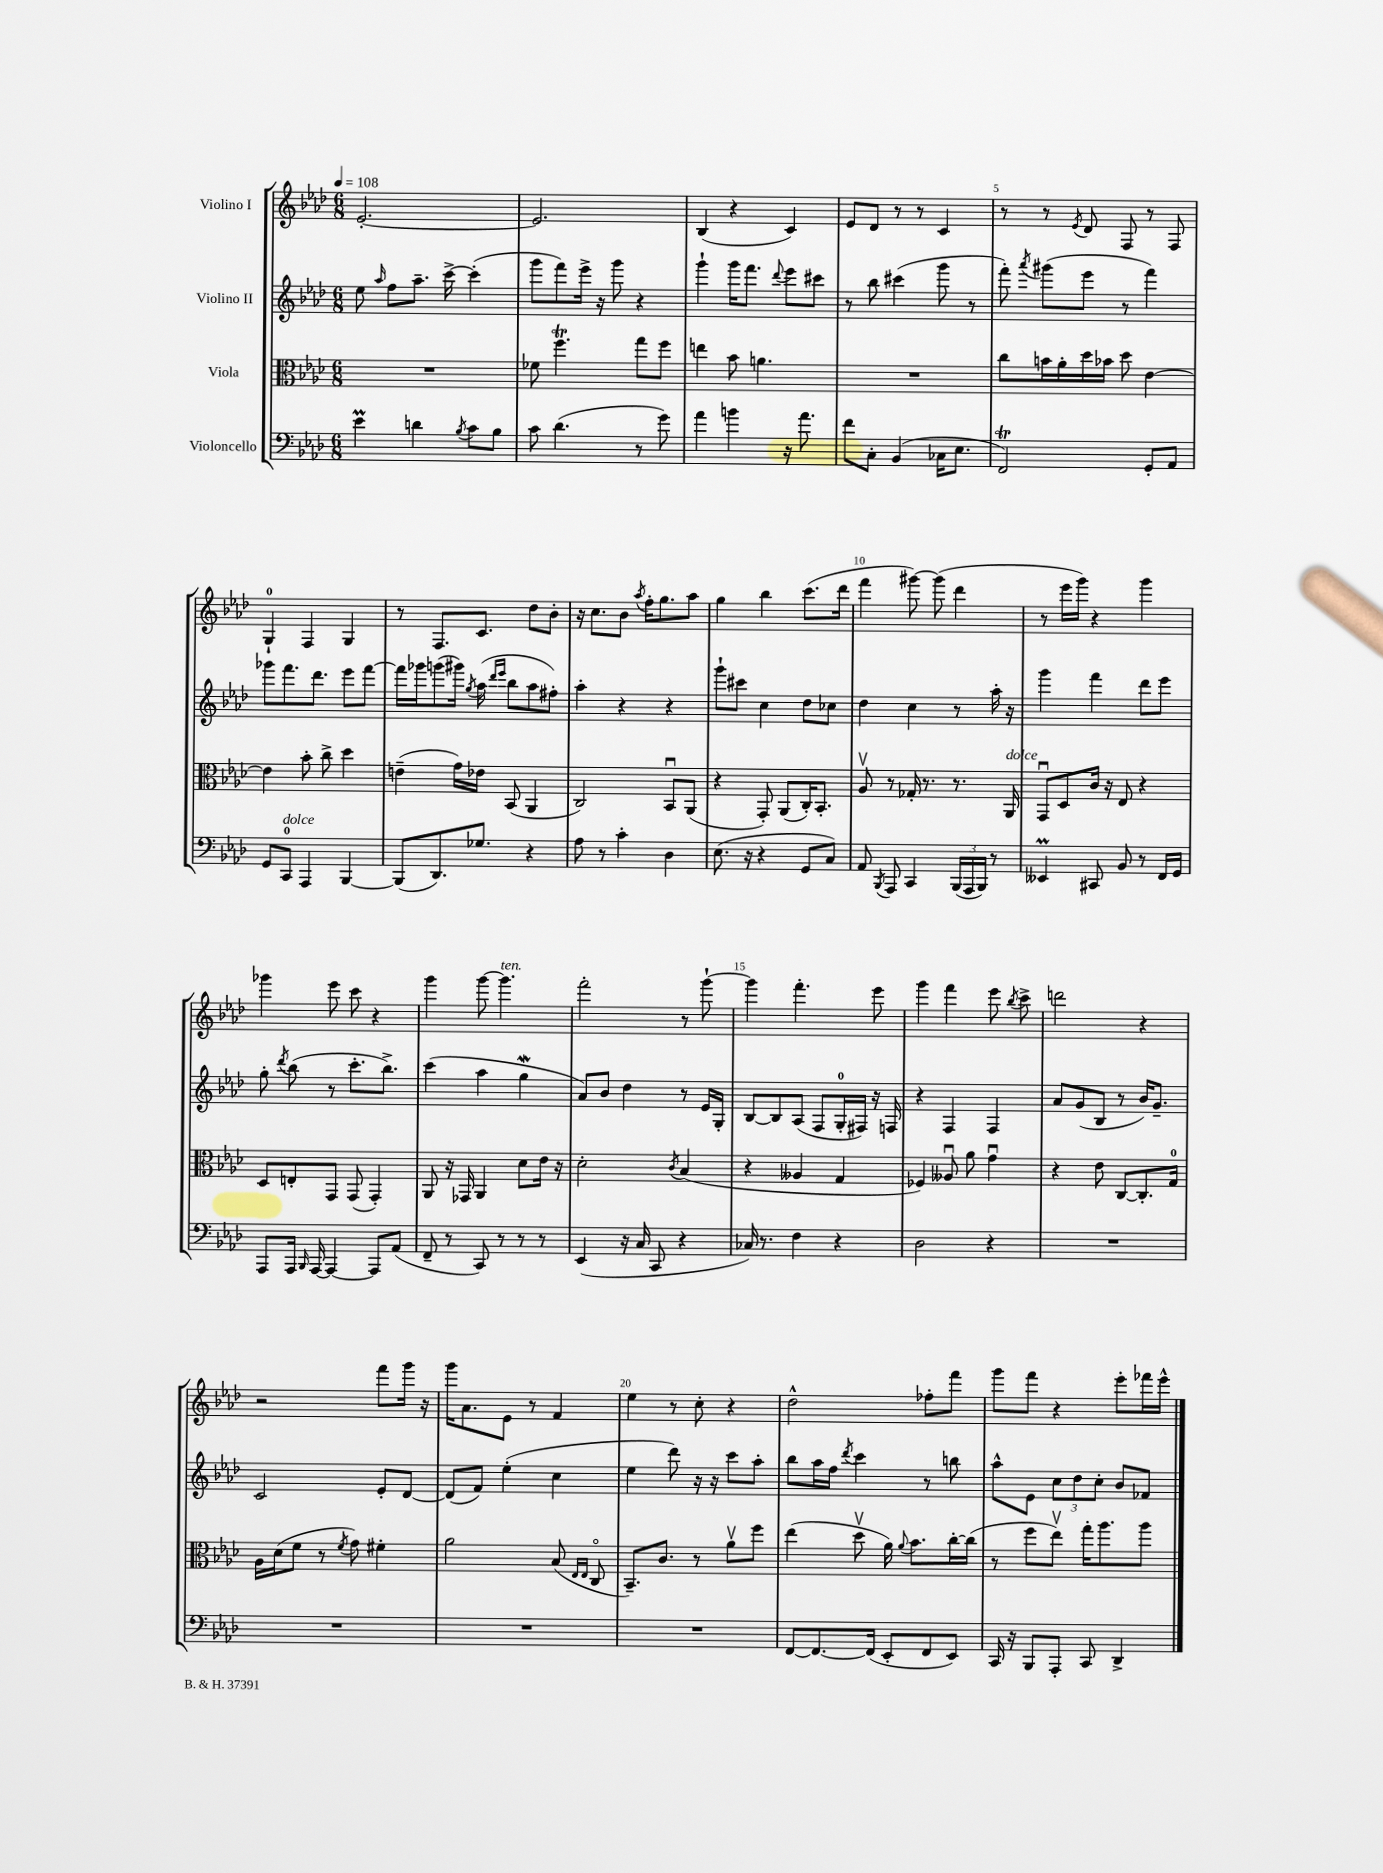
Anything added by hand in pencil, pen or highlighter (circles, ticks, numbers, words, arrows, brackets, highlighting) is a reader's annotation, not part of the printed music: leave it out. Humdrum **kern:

**kern	**kern	**kern	**kern
*staff4	*staff3	*staff2	*staff1
*clefF4	*clefC3	*clefG2	*clefG2
*k[b-e-a-d-]	*k[b-e-a-d-]	*k[b-e-a-d-]	*k[b-e-a-d-]
*M6/8	*M6/8	*M6/8	*M6/8
*MM108	*MM108	*MM108	*MM108
4e-	2.r	8ee-	[2.e-'
.	.	16qqaa-	.
.	.	8ff	.
4d	.	8.aa-~	.
.	.	[16ccc^	.
8qB-	.	.	.
8c	.	(4ccc']	.
8B-	.	.	.
=	=	=	=
8c	8f-	8ggg	2.e-]
(4.d-	4.ff	8fff)	.
.	.	16eee-^	.
.	.	16r	.
.	.	8ggg	.
8r	8gg	4r	.
8g)	8ff	.	.
=	=	=	=
4a-	4ee	4ggg`	(4B-
4b	8b-	16ggg	4r
.	.	8.fff	.
.	4.a	.	.
.	.	8qqddd-	.
16r	.	8eee-	4c)
8.a-	.	.	.
.	.	8ccc#	.
=	=	=	=
8f	2.r	8r	8e-
8C'	.	8bb-	8d-
(4BB-	.	(4ccc#	8r
.	.	.	8r
16C-	.	8ggg	4c
8.E-	.	.	.
.	.	8r	.
=	=	=	=
2FF)	8cc	8fff')	8r
.	.	8qaaa-	.
.	16b	(8ggg#	8r
.	16a-'	.	.
.	.	.	8qe-
.	16dd-	8eee-	8d-
.	16b-	.	.
.	8dd-	8r	8F
8GG'	[4e-	4fff)	8r
8AA-	.	.	8F
=	=	=	=
8GG	4e-]	8ggg-	4G`
8CC	.	8.fff	.
4AAA-	8b-'	.	4F
.	.	8.ddd-	.
.	8cc^	.	.
[4BBB-	4dd-	8eee-	4G
.	.	[8fff	.
=	=	=	=
(8BBB-]	(4e~	16fff]	8r
.	.	16ggg-	.
8.DD-)	.	(8ggg	8.F
.	16g)	16ggg#)	.
.	.	8qgg	.
8.G-	16e-	(16aa-	8.c
.	.	16qqddd-	.
.	.	16qqeee-	.
.	(8BB-	8bb-	.
4r	4AA-	8aa-	8dd-
.	.	8ff#')	8b-'
=	=	=	=
8A-	2C)	4aa-'	16r
.	.	.	8.cc
8r	.	.	.
4c'	.	4r	8b-
.	.	.	8qaa-
.	.	.	16ff'
.	.	.	8.gg
4D-	8BB-u	4r	.
.	(8AA-	.	8aa-
=	=	=	=
(8.E-	4r	8ggg`	4gg
.	.	8ccc#	.
16r	.	.	.
4r	8GG')	4cc	4bb-
.	(8AA-	.	.
8GG	16C')	8dd-	(8.ccc
.	8.BB-'	.	.
8C)	.	8cc-	.
.	.	.	16ddd-
=	=	=	=
8AA-	8A-v	4dd-	4fff
8qBBB-	.	.	.
8AAA-	8r	.	.
4CC	16G-'	4cc	[8ggg#)
.	8.r	.	.
.	.	.	(8ggg#]
(24BBB-	8.r	8r	4ddd-
24AAA-	.	.	.
24BBB-)	.	.	.
8r	.	16aa-'	.
.	16AA-	16r	.
=	=	=	=
4EE--	8GGu	4ggg	8r
.	8D-	.	16eee-
.	.	.	16ggg)
8CC#	16c	4fff	4r
.	16r	.	.
8BB-	8E-	.	.
8r	4r	8ddd-	4ggg
16FF	.	8eee-	.
16GG	.	.	.
=	=	=	=
8AAA-	8D-	8gg'	4ggg-
.	.	8qddd-	.
16AAA-	8E'	(8bb-	.
16qqBBB-	.	.	.
[16AAA-	.	.	.
4AAA-_	8GG	8r	8eee-
.	(8GG	8.ccc'	8ccc
8AAA-]	4GG')	.	4r
.	.	8.bb-^)	.
(8AA-	.	.	.
=	=	=	=
8FF~	8AA-	(4ccc	4ggg
8r	16r	.	.
.	16GG-	.	.
8CC)	4AA-	4aa-	[8ggg
8r	.	.	4.ggg]
8r	8d-	4gg	.
8r	16e-	.	.
.	16r	.	.
=	=	=	=
(4EE-	2d-'	8a-)	2fff'
.	.	8b-	.
16r	.	4dd-	.
16C	.	.	.
8CC	.	.	.
.	8qc	.	.
4r	(4B-	8r	8r
.	.	16e-	[8ggg`
.	.	16G'	.
=	=	=	=
16C-)	4r	[8B-	4ggg]
8.r	.	.	.
.	.	8B-]	.
4F	4A--	(8A-	4.fff'
.	.	8F	.
4r	4G	16G'	.
.	.	16F#)	.
.	.	16r	8eee-
.	.	16F	.
=	=	=	=
2D-	4F-)	4r	4ggg
.	8A--u	4F	4fff
.	8a-	.	.
4r	4gu	4F	8eee-
.	.	.	8qbb-
.	.	.	8ccc^
=	=	=	=
2.r	4r	8a-	2ddd
.	.	(8g	.
.	8e-	8B-	.
.	[8C	8r	.
.	8.C']	16b-)	4r
.	.	8.g~	.
.	16G	.	.
=	=	=	=
2.r	16A-	2c	2r
.	(16d-	.	.
.	8f	.	.
.	8r	.	.
.	8qf	.	.
.	8g)	.	.
.	4f#'	8e-'	8fff
.	.	[8d-	16ggg
.	.	.	16r
=	=	=	=
2.r	2a-	(8d-]	16ggg
.	.	.	8.a-
.	.	8f)	.
.	.	(4ee-'	8e-
.	.	.	8r
.	(8B-	4cc	4f
.	16qqE-	.	.
.	16qqE-	.	.
.	8Co	.	.
=	=	=	=
2.r	8.BB-~)	4ee-	4ee-
.	8.c	.	.
.	.	8ddd-)	8r
.	8r	16r	8cc'
.	.	16r	.
.	8a-v	8ccc	4r
.	8ff	8aa-'	.
=	=	=	=
[8FF	(4ee-	8bb-	2dd-^^
8.FF_	.	16aa-	.
.	.	16ff	.
.	.	8qddd-	.
.	8dd-v	4ccc	.
(16FF]	.	.	.
8EE-'	16a-)	.	.
.	8qqa-	.	.
.	8.b-	.	.
8FF	.	8r	8ff-'
8EE-)	[16cc'	8bb	8fff
.	(16cc]	.	.
=	=	=	=
16CC	8r	8aa-^^	8ggg
16r	.	.	.
8BBB-	8ff	8e-	8fff
8AAA-'	8ee-v)	12cc	4r
.	.	12dd-	.
8CC	16gg'	.	.
.	.	12cc'	.
.	8.aa-	.	.
4DD-^	.	8b-	8eee-'
.	8aa-	8f-	16fff-
.	.	.	16eee-^^
==	==	==	==
*-	*-	*-	*-
